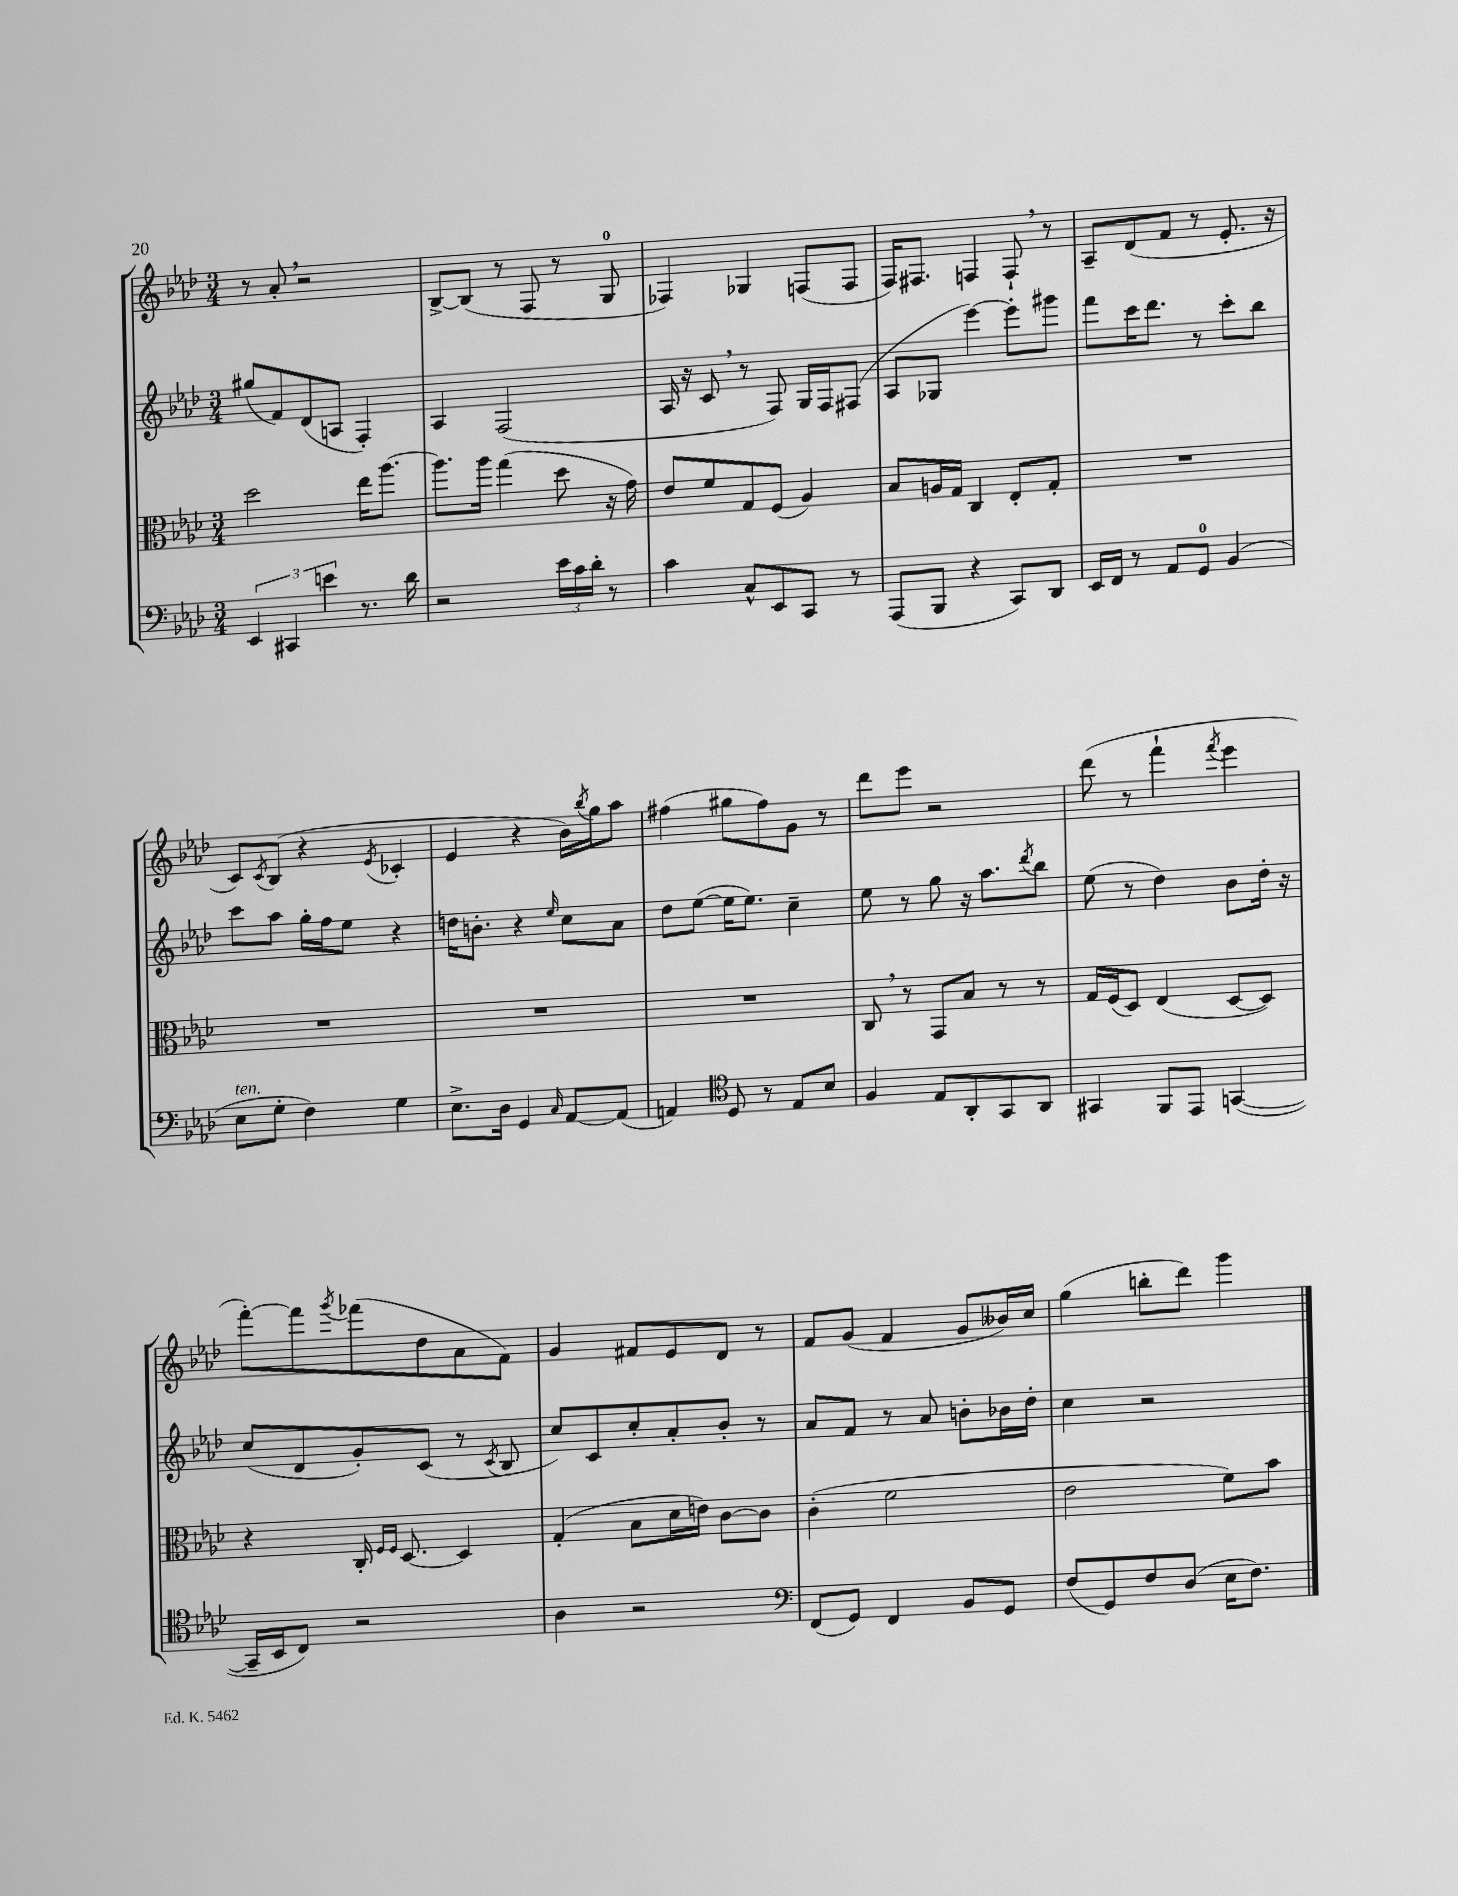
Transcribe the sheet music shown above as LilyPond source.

<<
\new StaffGroup <<
\new Staff = "s0" {
    \clef treble \key aes \major \numericTimeSignature \time 3/4
    r8 aes'8-. \breathe r2 |
    bes8~-> bes8( r8 f8 r8 g8-0 |
    fes4) ges4 f8( f8 |
    f16) fis8. f4 f8-! \breathe r8 |
    aes8-- des'8( f'8 r8 ees'8.-. r16 |
    c'8) \acciaccatura { c'8 } bes8( r4 \acciaccatura { ees'8 } ces'4-. |
    ees'4 r4 bes'16) \acciaccatura { bes''8 } g''16 aes''8 |
    fis''4( gis''8 fis''8) g'8 r8 |
    des'''8 ees'''8 r2 |
    des'''8( r8 f'''4-! \acciaccatura { f'''8 } ees'''4 |
    f'''8~-.) f'''8 \acciaccatura { g'''8 } fes'''8( des''8 aes'8 f'8) |
    g'4 fis'8 ees'8 des'8 r8 |
    f'8 g'8( f'4 g'8 beses'16) c''16 |
    g''4( b''8-. des'''8) g'''4 \bar "|." |
}
\new Staff = "s1" {
    \clef treble \key aes \major \numericTimeSignature \time 3/4
    gis''8( f'8) des'8( a8 f4-.) |
    aes4 f2( |
    aes16 r16 c'8 \breathe r8 f8) g16 f16 fis8( |
    aes8 ges8 ees'''4~) ees'''8-. gis'''8 |
    f'''8 c'''16 des'''8. r8 c'''8-. bes''8 |
    c'''8 aes''8 g''16-. f''16 ees''8 r4 |
    d''16 b'8.-. r4 \grace { ees''16 } c''8 aes'8 |
    des''8 ees''8~( ees''16 ees''8.) c''4-- |
    ees''8 r8 g''8 r16 aes''8. \acciaccatura { des'''8 } bes''8 |
    ees''8( r8 des''4) bes'8 des''16-. r16 |
    c''8( des'8 g'8-.) c'8( r8 \acciaccatura { c'8 } bes8 |
    c''8) c'8 c''8-. aes'8-. bes'8-. r8 |
    aes'8 f'8 r8 aes'8 b'8-. bes'16 des''16-. |
    c''4 r2 \bar "|." |
}
\new Staff = "s2" {
    \clef alto \key aes \major \numericTimeSignature \time 3/4
    des''2 ees''16 aes''8.~ |
    aes''8. aes''16 g''4( des''8 r16 g'16) |
    ees'8 f'8 g8 f8( aes4) |
    bes8 a16 g16 c4 ees8-. g8-. |
    R2. |
    R2. |
    R2. |
    R2. |
    c8 \breathe r8 g,8 bes8 r8 r8 |
    g16 f16( des8) ees4( des8~ des8) |
    r4 c16-. \grace { f16 f16 } des8.~ des4 |
    g4-.( bes8 des'16 e'16) c'8~ c'8 |
    c'4-.( f'2 |
    ees'2 f'8) bes'8 \bar "|." |
}
\new Staff = "s3" {
    \clef bass \key aes \major \numericTimeSignature \time 3/4
    \tuplet 3/2 { ees,4 cis,4 e'4 } r8. des'16 |
    r2 \tuplet 3/2 { ees'16 c'16 des'16-. } r8 |
    c'4 c8-^ ees,8 c,8 r8 |
    aes,,8( bes,,8 r4 c,8) des,8 |
    ees,16 f,16 r8 aes,8 g,8-0 bes,4( |
    ees8^\markup { \italic "ten." } g8-. f4) g4 |
    ees8.-> des16 g,4 \grace { c16 } aes,8~ aes,8( |
    a,4) \clef tenor des8 r8 ees8 bes8 |
    f4 ees8 aes,8-. g,8 aes,8 |
    gis,4 f,8 ees,8 g,4~( |
    g,16-- bes,16 c8) r2 |
    aes4 r2 |
    \clef bass f,8( g,8) f,4 bes,8 g,8 |
    f8( g,8) f8 des8( ees16 f8.) \bar "|." |
}
>>
>>
\layout { \context { \Score \remove "Bar_number_engraver" } }
